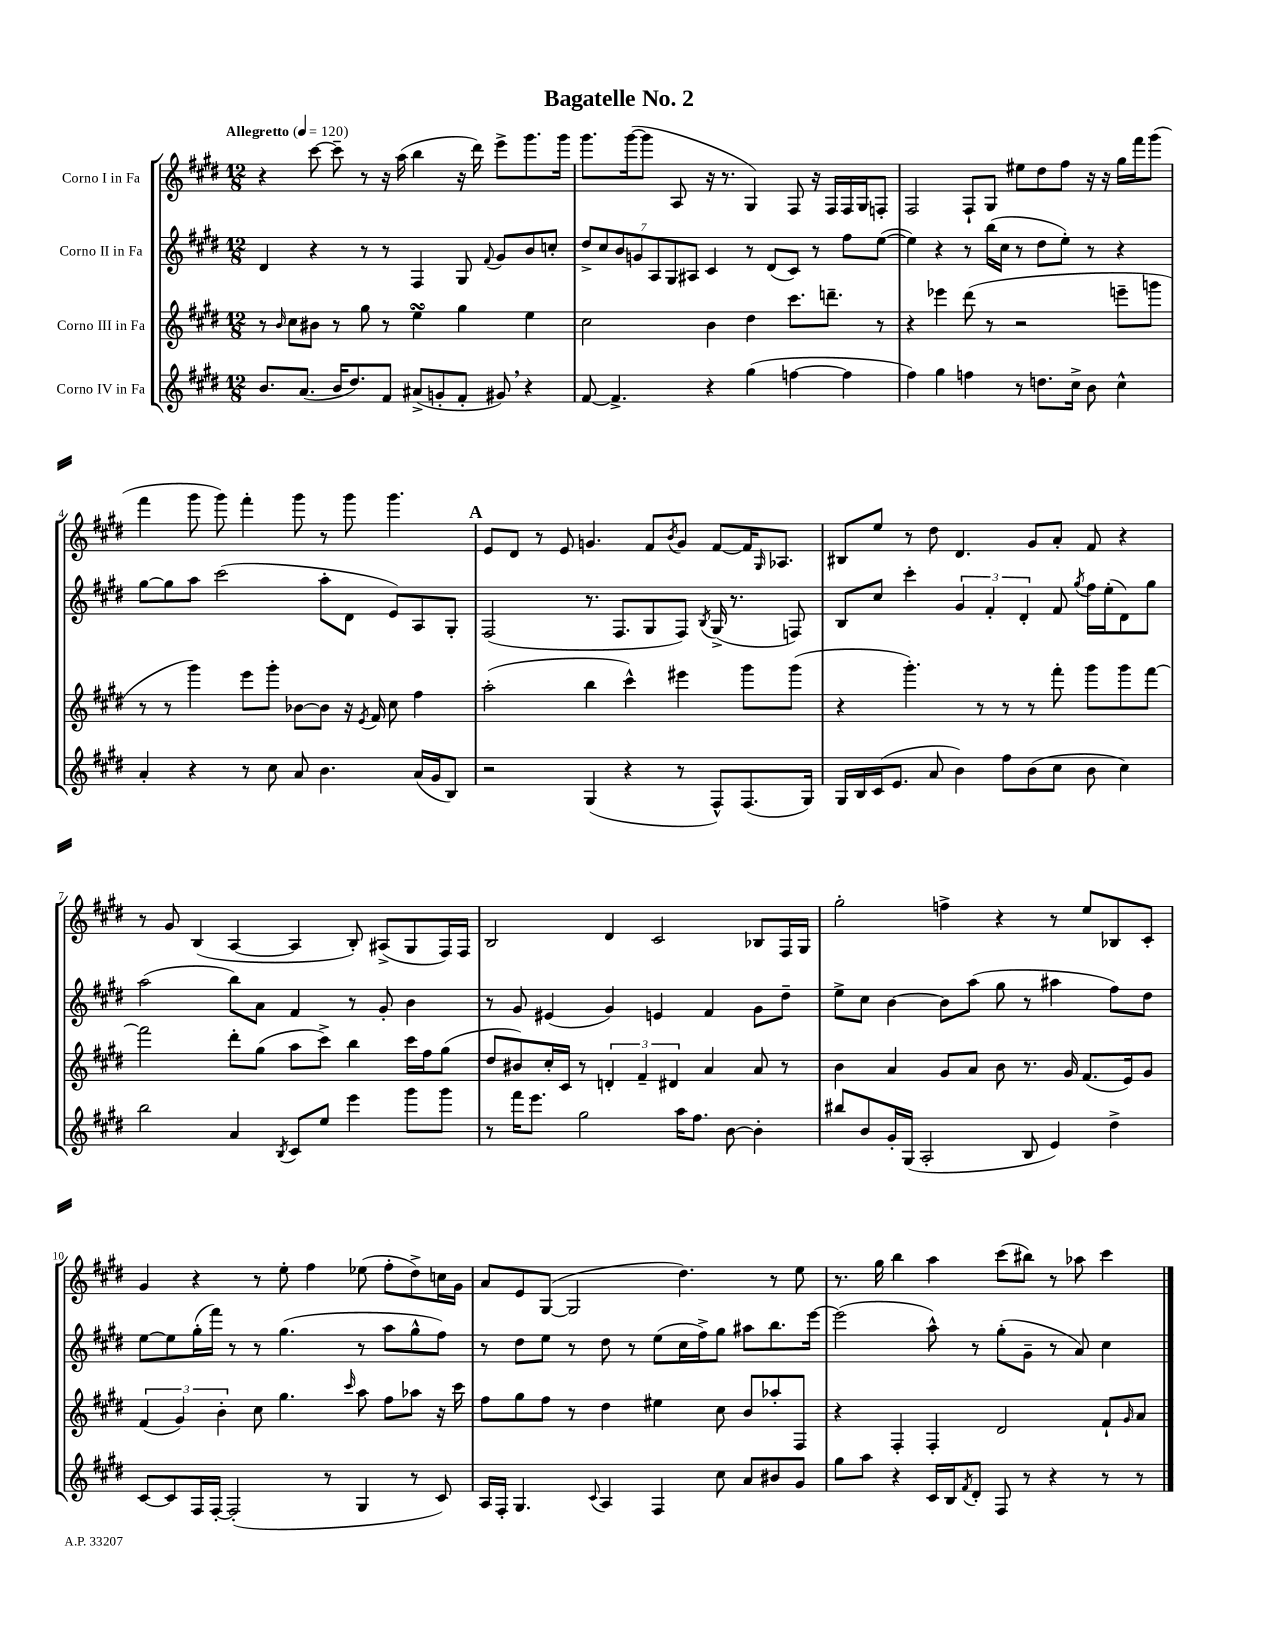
\header { title = "Bagatelle No. 2" }
<<
\new StaffGroup <<
\new Staff = "s0" \with { instrumentName = "Corno I in Fa" } {
    \clef treble \key e \major \numericTimeSignature \time 12/8 \tempo "Allegretto" 4 = 120
    r4 cis'''8~ cis'''8-- r8 r16 a''16( b''4 r16 dis'''16) e'''8-> gis'''8. gis'''16 |
    gis'''8. gis'''16~( gis'''8 a8 r16 r8. gis4) fis8 r16 fis16 fis16 gis16 f8-. |
    fis2 fis8-! gis8 eis''8 dis''8 fis''8 r16 r16 gis''16 fis'''16 gis'''8( |
    fis'''4 gis'''8 gis'''8) fis'''4-. gis'''8 r8 gis'''8 gis'''4. |
    \mark \markup { \bold "A" } e'8 dis'8 r8 e'8 g'4. fis'8 \acciaccatura { b'8 } g'8 fis'8~ fis'16 \grace { gis16 } aes8. |
    bis8 e''8 r8 dis''8 dis'4. gis'8 a'8-. fis'8 r4 |
    r8 gis'8 b4( a4~ a4 b8-.) ais8->( gis8 fis16) fis16 |
    b2 dis'4 cis'2 bes8 fis16 gis16 |
    gis''2-. f''4-> r4 r8 e''8 bes8 cis'8-. |
    gis'4 r4 r8 e''8-. fis''4 ees''8( fis''8-. dis''8->) c''16 gis'16 |
    a'8 e'8 gis8~( gis2 dis''4.) r8 e''8 |
    r8. gis''16 b''4 a''4 cis'''8( bis''8) r8 aes''8 cis'''4 \bar "|." |
}
\new Staff = "s1" \with { instrumentName = "Corno II in Fa" } {
    \clef treble \key e \major \numericTimeSignature \time 12/8
    dis'4 r4 r8 r8 fis4 gis8 \appoggiatura { fis'8 } gis'8 b'8 c''8-. |
    \tuplet 7/4 { dis''8-> cis''8 b'8 g'8 a8 gis8 ais8 } cis'4 r8 dis'8( cis'8) r8 fis''8 e''8~( |
    e''4) r4 r8 b''16( cis''16 r8 dis''8 e''8-.) r8 r4 |
    gis''8~ gis''8 a''8 cis'''2( a''8-. dis'8 e'8) a8 gis8-. |
    \mark \markup { \bold "A" } fis2( r8. fis8. gis8 fis8) \acciaccatura { b8 } gis16->( r8. f8) |
    b8 cis''8 cis'''4-. \tuplet 3/2 { gis'4 fis'4-. dis'4-. } fis'8 \acciaccatura { gis''8 } fis''16 e''16-.( dis'8) gis''8 |
    a''2( b''8) a'8 fis'4 r8 gis'8-. b'4 |
    r8 gis'8 eis'4( gis'4) e'4 fis'4 gis'8 dis''8-- |
    e''8-> cis''8 b'4~ b'8 a''8( gis''8 r8 ais''4 fis''8) dis''8 |
    e''8~ e''8 gis''16-.( fis'''16) r8 r8 gis''4.( r8 a''8 gis''8-^ fis''8) |
    r8 dis''8 e''8 r8 dis''8 r8 e''8( cis''16 fis''16->) gis''8 ais''8 b''8. e'''16~ |
    e'''2( a''8-^) r8 gis''8-.( gis'8-- r8 a'8) cis''4 \bar "|." |
}
\new Staff = "s2" \with { instrumentName = "Corno III in Fa" } {
    \clef treble \key e \major \numericTimeSignature \time 12/8
    r8 \grace { b'16 } cis''8 bis'8 r8 gis''8 r8 e''4\turn gis''4 e''4 |
    cis''2 b'4 dis''4 cis'''8. d'''8.-- r8 |
    r4 ees'''4 dis'''8( r8 r2 e'''8-- g'''8 |
    r8 r8 gis'''4) e'''8 gis'''8-. bes'8~ bes'8 r16 \acciaccatura { e'8 } fis'16 cis''8 fis''4 |
    \mark \markup { \bold "A" } a''2-.( b''4 cis'''4-^) eis'''4 gis'''8 gis'''8( |
    r4 gis'''4.-.) r8 r8 r8 fis'''8-. gis'''8 gis'''8 fis'''8~ |
    fis'''2 dis'''8-. gis''8( a''8 cis'''8->) b''4 cis'''16 fis''16 gis''8( |
    dis''8 bis'8) cis''16-. cis'16 r8 \tuplet 3/2 { d'4-. fis'4-- dis'4 } a'4 a'8 r8 |
    b'4 a'4 gis'8 a'8 b'8 r8. gis'16 fis'8.( e'16) gis'8 |
    \tuplet 3/2 { fis'4( gis'4) b'4-. } cis''8 gis''4. \grace { cis'''16 } a''8 fis''8 aes''8 r16 cis'''16 |
    fis''8 gis''8 fis''8 r8 dis''4 eis''4 cis''8 b'8 aes''8-. fis8 |
    r4 fis4-. fis4-. dis'2 fis'8-! \grace { gis'16 } a'8 \bar "|." |
}
\new Staff = "s3" \with { instrumentName = "Corno IV in Fa" } {
    \clef treble \key e \major \numericTimeSignature \time 12/8
    b'8. a'8.( b'16 dis''8.) fis'8 ais'8->( g'8-. fis'8-. gis'8) \breathe r4 |
    fis'8~ fis'4.-> r4 gis''4( f''4~ f''4 |
    fis''4) gis''4 f''4 r8 d''8. cis''16-> b'8 cis''4-^ |
    a'4-. r4 r8 cis''8 a'8 b'4. a'16( gis'16 b8) |
    \mark \markup { \bold "A" } r2 gis4( r4 r8 fis8-^) fis8.( gis16) |
    gis16 b16 cis'16( e'8. a'8 b'4) fis''8 b'8( cis''8 b'8 cis''4) |
    b''2 a'4 \acciaccatura { b8 } cis'8 e''8 e'''4 gis'''8 gis'''8 |
    r8 fis'''16 e'''8. gis''2 a''16 fis''8. b'8~ b'4-. |
    bis''8 b'8 gis'16-. gis16( a2-. b8 e'4) dis''4-> |
    cis'8~ cis'8 fis16 fis16~-. fis2-.( r8 gis4 r8 cis'8) |
    a16 fis16-. gis4. \appoggiatura { cis'8 } a4 fis4 cis''8 a'8 bis'8 gis'8 |
    gis''8 a''8 r4 cis'16 b16 \acciaccatura { fis'8 } dis'8-. fis8 r8 r4 r8 r8 \bar "|." |
}
>>
>>
